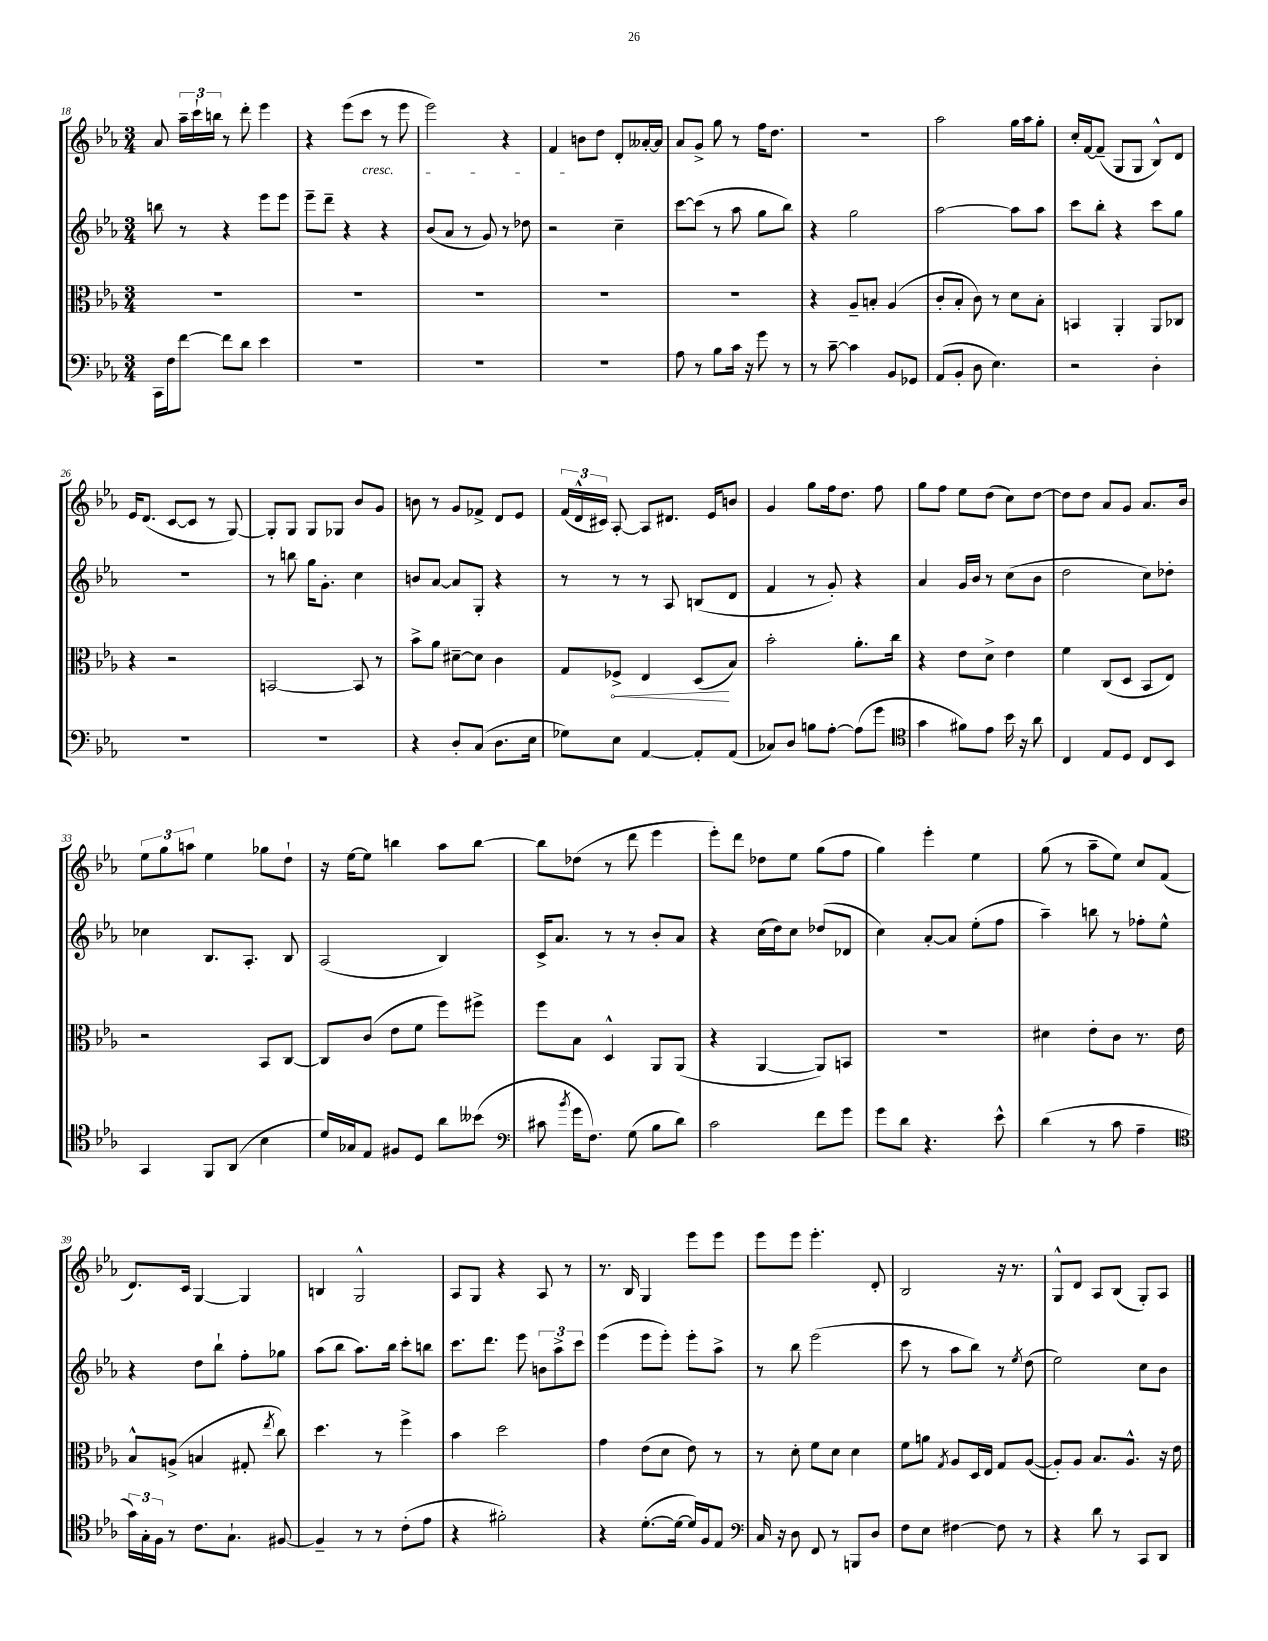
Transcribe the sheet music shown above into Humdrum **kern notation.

**kern	**kern	**kern	**kern
*staff4	*staff3	*staff2	*staff1
*clefF4	*clefC3	*clefG2	*clefG2
*k[b-e-a-]	*k[b-e-a-]	*k[b-e-a-]	*k[b-e-a-]
*M3/4	*M3/4	*M3/4	*M3/4
16CC	2.r	8bb	8a-
16F	.	.	.
[8f	.	8r	24aa-~
.	.	.	24ccc`
.	.	.	24bb
8f]	.	4r	8r
8d	.	.	8ddd'
4e-	.	8eee-	4eee-
.	.	8eee-	.
=	=	=	=
2.r	2.r	8eee-~	4r
.	.	8ddd~	.
.	.	4r	(8eee-
.	.	.	8ccc
.	.	4r	8r
.	.	.	8eee-
=	=	=	=
2.r	2.r	(8b-	2eee-)
.	.	8a-	.
.	.	8r	.
.	.	8g)	.
.	.	8r	4r
.	.	8dd-	.
=	=	=	=
2.r	2.r	2r	4f
.	.	.	8b
.	.	.	8dd
.	.	4cc~	8d'
.	.	.	[16a--'
.	.	.	16a--]
=	=	=	=
8A-	2.r	[8ccc	8a-
8r	.	(8ccc]	8g^
8B-	.	8r	8gg
16c	.	8aa-	8r
16r	.	.	.
8g	.	8gg	16ff
.	.	.	8.dd
8r	.	8bb-)	.
=	=	=	=
8r	4r	4r	2.r
[8c~	.	.	.
4c]	8A-~	2gg	.
.	8B'	.	.
8BB-	(4A-	.	.
8GG-	.	.	.
=	=	=	=
(8AA-	8c'	[2aa-	2aa-
8BB-'	8B-'	.	.
8D	8c)	.	.
4.E-)	8r	.	.
.	8d	8aa-]	16gg
.	.	.	16aa-
.	8B-'	8aa-	8gg'
=	=	=	=
2r	4BB	8ccc	16cc'
.	.	.	[16f
.	.	8bb-'	(8f~]
.	4AA-'	4r	8G
.	.	.	8G
4D'	8AA-	8ccc	8B-^^)
.	8C-	8gg	8d
=	=	=	=
2.r	4r	2.r	16e-
.	.	.	(8.d
.	2r	.	[8c
.	.	.	8c]
.	.	.	8r
.	.	.	[8G)
=	=	=	=
2.r	[2BB	8r	8G']
.	.	8bb	8G
.	.	16gg	8G
.	.	8.g'	.
.	.	.	8G-
.	8BB]	4cc	8b-
.	8r	.	8g
=	=	=	=
4r	8b-^	8b	8b
.	8a-	[8a-	8r
8D'	[8d#~	8a-]	8g
(8C	8d#]	8G'	8f-^
8.D	4c	4r	8d
.	.	.	8e-
16E-	.	.	.
=	=	=	=
8G-)	8G	8r	(24f
.	.	.	24d^^
.	.	.	24c#)
8E-	8F-^	8r	[8A-'
[4AA-	4E-	8r	8A-]
.	.	8A-	8.d#
8AA-']	(8D	(8B	.
.	.	.	16e-
(8AA-	8B-)	8d	8b
=	=	=	=
8C-)	2b-'	4f	4g
8D	.	.	.
8B	.	8r	8gg
[8A-'	.	8g')	16ff
.	.	.	8.dd
(8A-]	8.a-'	4r	.
8g	.	.	8ff
.	16cc	.	.
=	=	=	=
*clefC4	*	*	*
4g	4r	4a-	8gg
.	.	.	8ff
8f#)	8e-	16g	8ee-
.	.	16b-	.
8e-	8d^	8r	(8dd
16b-	4e-	(8cc	8cc)
16r	.	.	.
8a-	.	8b-	[8dd
=	=	=	=
4C	4f	2dd	8dd]
.	.	.	8dd
8E-	(8C	.	8a-
8D	8D	.	8g
8C	8BB-	8cc)	8.a-
8BB-	8E-)	8dd-'	.
.	.	.	16b-
=	=	=	=
4GG	2r	4cc-	12ee-
.	.	.	12gg
.	.	.	12aa
8FF	.	8.B-	4ee-
(8AA-	.	.	.
.	.	8.A-'	.
4B-	8BB-	.	8gg-
.	[8C	8B-	8dd`
=	=	=	=
16d)	8C]	(2A-	16r
16G-	.	.	[16ee-
8E-	(8c	.	8ee-]
8F#	8e-	.	4bb
8D	8f	.	.
8a-	8ff)	4B-)	8aa-
(8b--	8ff#^	.	[8bb
=	=	=	=
*clefF4	*	*	*
8c#	8ff	16c^	8bb]
.	.	8.a-	.
8qb-	.	.	.
16g	8B-	.	(8dd-
8.F)	.	.	.
.	4D^^	8r	8r
(8G	.	8r	8ddd
8B-	8AA-	8b-'	4eee-
8d)	(8AA-	8a-	.
=	=	=	=
2c	4r	4r	8eee-')
.	.	.	8ddd
.	[4AA-	(16cc	8dd-
.	.	16dd)	.
.	.	8cc	8ee-
8f	8AA-])	(8dd-	(8gg
8g	8BB	8d-	8ff
=	=	=	=
8g	2.r	4cc)	4gg)
8d	.	.	.
4.r	.	[8a-'	4eee-'
.	.	8a-]	.
.	.	(8ee-'	4ee-
8e-^^	.	8ff	.
=	=	=	=
(4d	4d#	4aa-~)	(8gg
.	.	.	8r
8r	8e-'	8bb	8aa-~
8c	8c	8r	8ee-)
4A-~	8.r	8ff-'	8cc
.	.	8ee-^^	(8f
.	16e-	.	.
=	=	=	=
*clefC4	*	*	*
24g)	8B-^^	4r	8.d)
24G'	.	.	.
24F	.	.	.
8r	(8A^	.	.
.	.	.	16c
8.c	4B	8dd	[4G
.	.	8bb-`	.
8.G`	.	.	.
.	8G#'	8ff'	4G]
.	8qee-	.	.
[8F#	8cc)	8gg-	.
=	=	=	=
4F#~]	4.dd	(8aa-	4B
.	.	8bb-	.
8r	.	8.aa-)	2G^^
8r	8r	.	.
.	.	16bb-	.
(8c'	4ff^	8ccc'	.
8e-	.	8bb	.
=	=	=	=
4r	4b-	8.ccc	8A-
.	.	.	8G
.	.	8.ddd	.
2f#')	2dd	.	4r
.	.	8eee-	.
.	.	12b	8A-
.	.	12aa-^	.
.	.	.	8r
.	.	12ccc	.
=	=	=	=
4r	4g	(4eee-	8.r
.	.	.	16B-
([8.d'	(8e-	8eee-	4G
.	8d	8eee-')	.
16d_	.	.	.
16d])	8e-)	8eee-'	8eee-
16F	.	.	.
8E-	8r	8aa-^	8eee-
=	=	=	=
*clefF4	*	*	*
16C	8r	8r	8eee-
16r	.	.	.
8D	8d'	8bb-	8eee-
8FF	8f	(2eee-	4.eee-'
8r	8d	.	.
8BBB	4d	.	.
8D	.	.	8d'
=	=	=	=
8F	8f	8ccc	2B-
8E-	8a	8r	.
.	8qG	.	.
[4F#	8A-	8aa-	.
.	16D	8bb-)	.
.	16E-	.	.
8F#]	8G	8r	16r
.	.	.	8.r
.	.	8qee-	.
8r	([8A-	(8dd	.
=	=	=	=
4r	8A-'])	2ee-)	8G^^
.	8A-	.	8d
8d	8.B-	.	8A-
8r	.	.	(8B-
.	8.A-^^	.	.
8CC	.	8cc	8G')
8DD	16r	8b-	8A-
.	16e-	.	.
==	==	==	==
*-	*-	*-	*-
